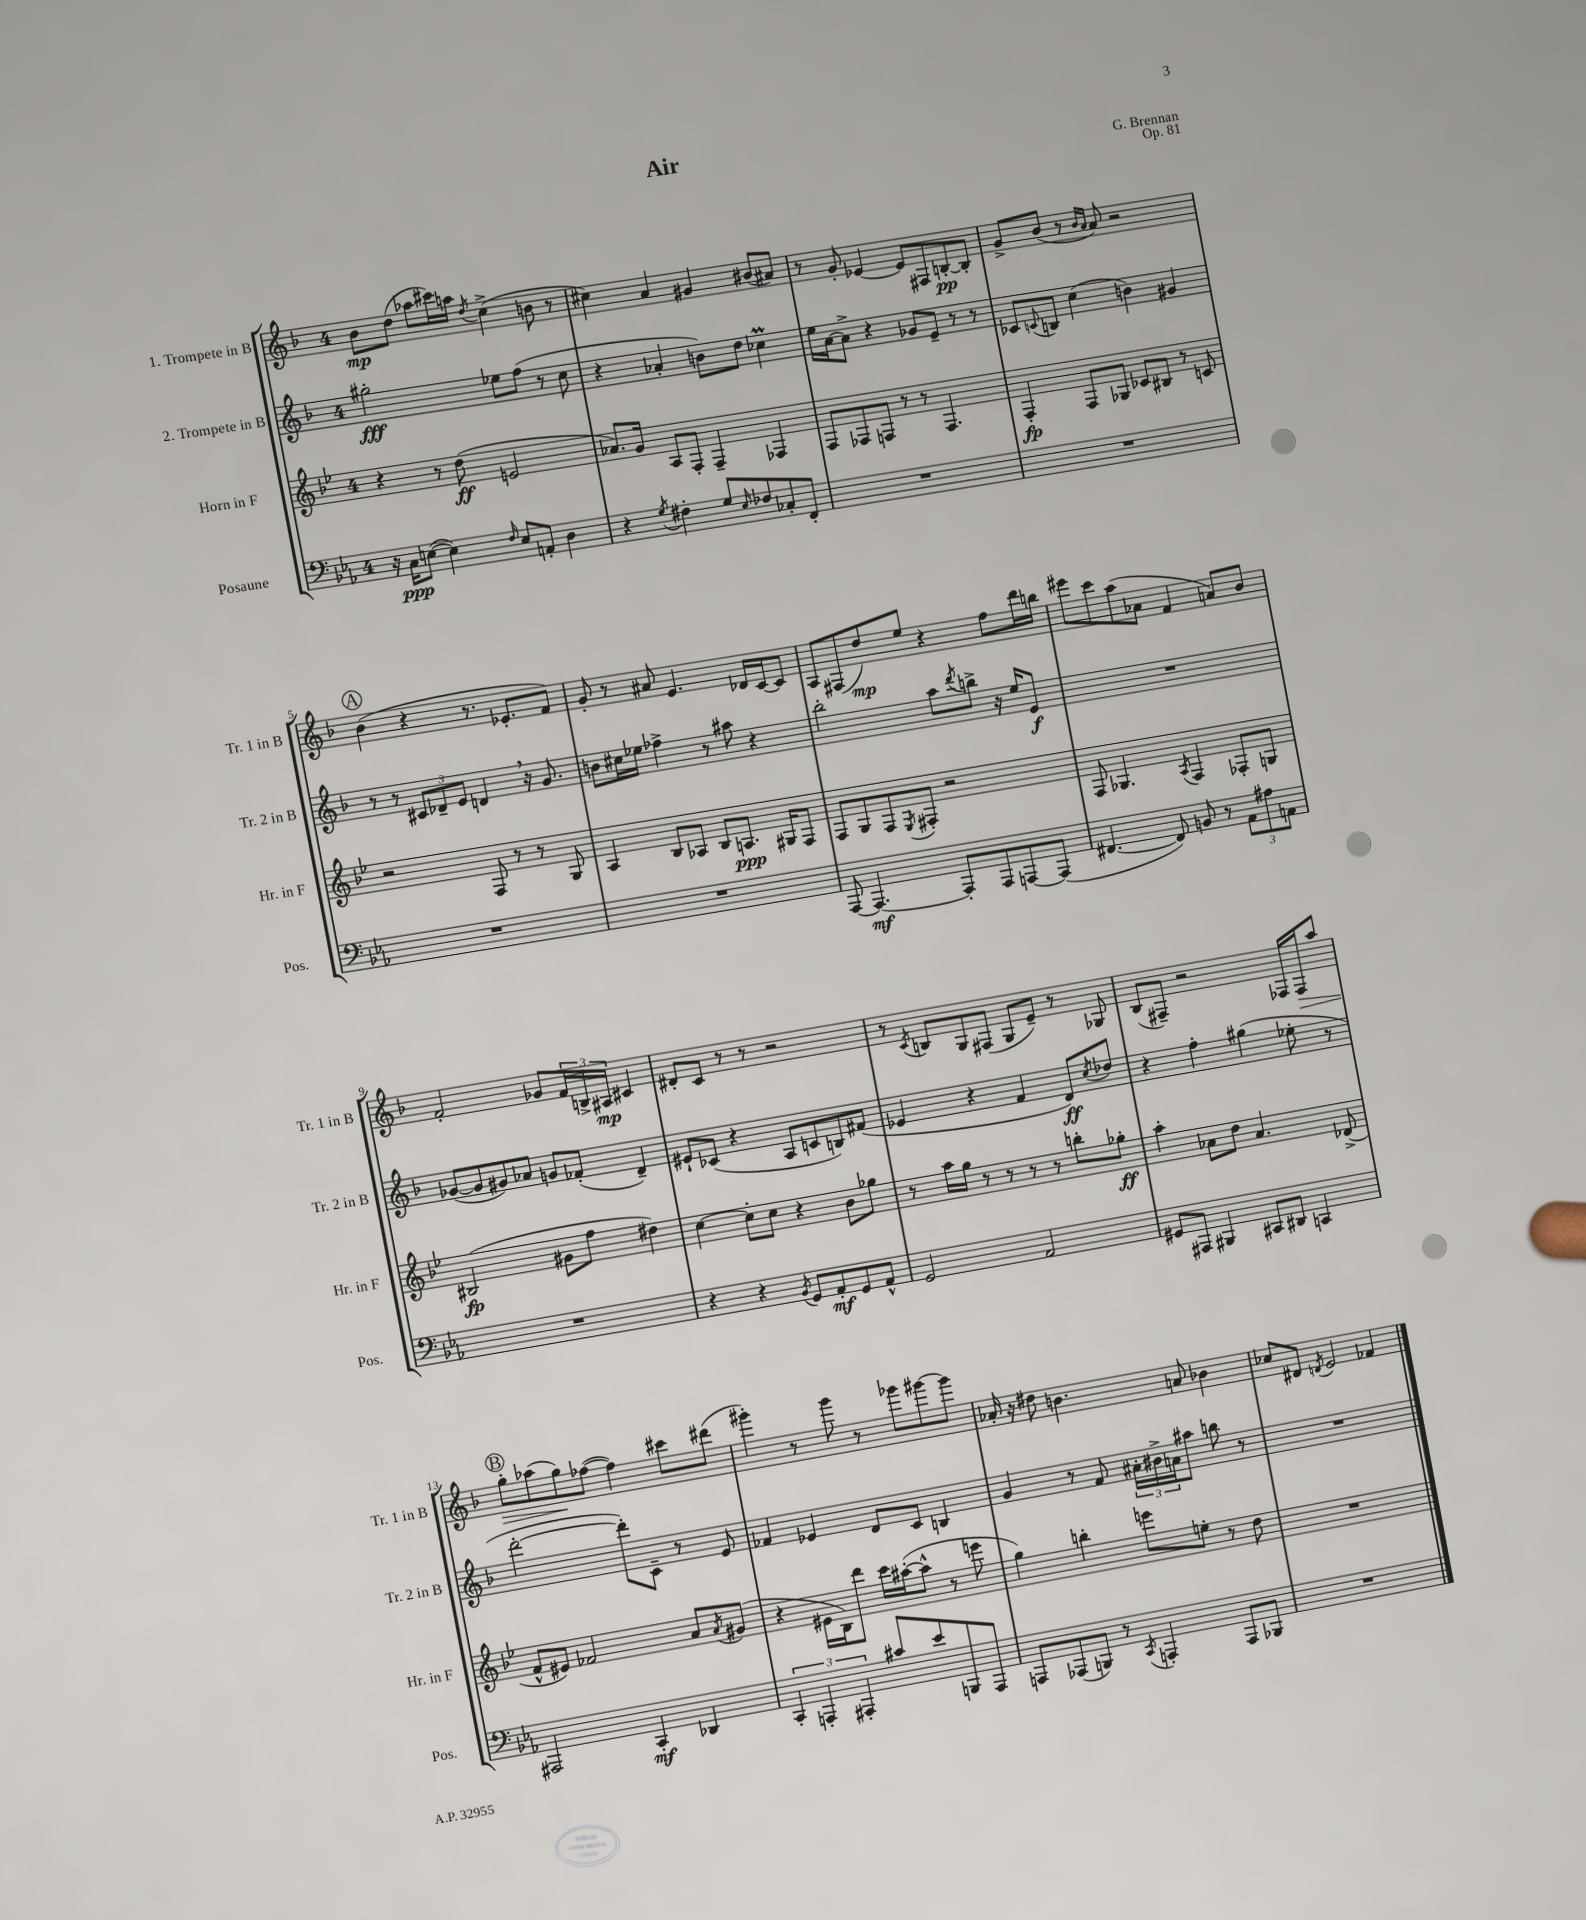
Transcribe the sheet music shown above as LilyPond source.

\header { title = "Air" composer = "G. Brennan" opus = "Op. 81" }
<<
\new StaffGroup <<
\new Staff = "s0" \with { instrumentName = "1. Trompete in B" shortInstrumentName = "Tr. 1 in B" } {
    \clef treble \key f \major \once \override Staff.TimeSignature.style = #'single-digit \time 4/4
    bes'8\mp d''8( aes''8 cis'''16) a''16 \acciaccatura { d''8 } c''4->( b'8 r8 |
    cis''4) a'4 gis'4 bis'8( ais'8) |
    r8 g'8-. ees'4~ ees'8 fis8 b8~-.\pp b8-. |
    g'8-> bes'8( r8 \grace { bes'16 a'16 } a'8) r2 |
    \mark \markup { \circle "A" } bes'4( r4 r8. ees'8.-. f'8) |
    g'8-. r8 ais'8 e'4. des'16 c'16~ c'8 |
    a8 fis8( d''8\mp) e''8 r4 f''8 d'''16 b''16 |
    eis'''8 c'''8 a''8( aes'8 f'4 a'8) bes'8 |
    f'2-. ges'8 \tuplet 3/2 { f'16 b16-> ais16\mp } cis'4 |
    dis'8-. c'8 r8 r8 r2 |
    r8 \acciaccatura { c'8 } b8 g8 fis8( g8 e'8--) r8 ges8 |
    bes8( fis8--) r2 fes16 fes16\> a''8 |
    \mark \markup { \circle "B" } g''8-. aes''8( g''8\!) fes''8~( fes''4) cis'''8 dis'''8( |
    gis'''4-.) r8 gis'''8 r8 ges'''8 gis'''8~ gis'''8 |
    aes'16-. r16 dis''8 b'4. a'8 bes'4 |
    ces''8 dis'8 \acciaccatura { d'8 } e'2 fes'4 \bar "|." |
}
\new Staff = "s1" \with { instrumentName = "2. Trompete in B" shortInstrumentName = "Tr. 2 in B" } {
    \clef treble \key f \major \once \override Staff.TimeSignature.style = #'single-digit \time 4/4
    gis''2-.\fff ees''8 f''8( r8 c''8 |
    r4 aes'4-. b'8) d''8 ces''4\prall |
    e''16 a'16~ a'8-> r4 ges'8 e'8-- r8 r8 |
    ces'8 \appoggiatura { c'8 } b8 c''4( b'4) gis'4 |
    \mark \markup { \circle "A" } r8 r8 \tuplet 3/2 { cis'8 des'8-- e'8 } d'4 \breathe r16 g'8. |
    b'8 cis''16 ees''16 fes''4-> r8 ais''8 r4 |
    bes''2-. a''8 \acciaccatura { d'''8 } b''8-> r16 e''16 e'8\f |
    R1 |
    ges'8~( ges'8 gis'8) aes'8 g'8 fes'8-.( d'4--) |
    eis'8-! ces'8( r4 a8 c'8 b8) fis'8( |
    ees'4 r4 f'4 d'8\ff) \acciaccatura { c''8 } des''8 |
    r4 f''4-. gis''4( ees''8-. r8 |
    \mark \markup { \circle "B" } d'''2~-. d'''8-.) c'8-- r8 e'8 |
    fes'4 ees'4 d'8 c'8 b4 |
    g'4 r8 f'8 \tuplet 3/2 { ais'16-. bis'16-> a'16 } ais''8 b''8 r8 |
    R1 \bar "|." |
}
\new Staff = "s2" \with { instrumentName = "Horn in F" shortInstrumentName = "Hr. in F" } {
    \clef treble \key bes \major \once \override Staff.TimeSignature.style = #'single-digit \time 4/4
    r4 r8 d''8\ff( e'2 |
    aes'8.) g'16 a8 f8-. f4-- fes4 |
    f8 fes8 f8 r8 r8 f4. |
    f4-.\fp f8 ges8 ces'8 bis8 r8 c'8 |
    \mark \markup { \circle "A" } r2 f8 r8 r8 g8 |
    a4 bes8 aes8 bes8 a8.\ppp gis16 f8 |
    f8 g8 f8 \acciaccatura { ees8 } fis8-. r2 |
    f8 ges4. \acciaccatura { a8 } f4 fes8-. g8 |
    bis2\fp( gis'8 f''8 dis''4) |
    c''4~ c''8-. c''8 r4 bes'8 ges''8 |
    r8 a''16 g''16 r8 r8 r8 r8 b''8-. ges''8-.\ff |
    a''4-. aes'8 d''8 aes'4. des'8->( |
    \mark \markup { \circle "B" } f'8-^ eis'8) fes'2 a'8 \acciaccatura { a'8 } gis'8( |
    r4 eis'16 bes16) d'''8 c'''16 ais''16~-.( ais''8-^ r8 e'''8 |
    g''4) b''4-. e'''8 e''8-. r8 d''8 |
    R1 \bar "|." |
}
\new Staff = "s3" \with { instrumentName = "Posaune" shortInstrumentName = "Pos." } {
    \clef bass \key ees \major \once \override Staff.TimeSignature.style = #'single-digit \time 4/4
    r16 c16\ppp e8~( e4) \grace { f16 } e8 a,8-. d4 |
    r4 \acciaccatura { g8 } fis4-. g8 \grace { ees16 } fes8 ces8-. f,8-. |
    R1 |
    R1 |
    \mark \markup { \circle "A" } R1 |
    R1 |
    aes,,8~ aes,,4.~\mf aes,,8-. aes,,8 a,,8~ a,,8( |
    fis,4.~ fis,8) b,8 r8 \tuplet 3/2 { aes,8 ais8 a,8 } |
    R1 |
    r4 r4 \acciaccatura { bes,8 } g,8 aes,8-.\mf g,8 aes,8-^ |
    g,2 aes,2 |
    gis,8 ais,,8 bis,,4 cis,8 dis,8 c,4 |
    \mark \markup { \circle "B" } ais,,2 c,4-.\mf des,4 |
    \tuplet 3/2 { c,4-. a,,4-. ais,,4-. } cis'8 ees'8 b,,8 ais,,8 |
    a,,8 aes,,8( b,,8) r8 \acciaccatura { c,8 } a,,4-. a,,8 bes,,8 |
    R1 \bar "|." |
}
>>
>>
